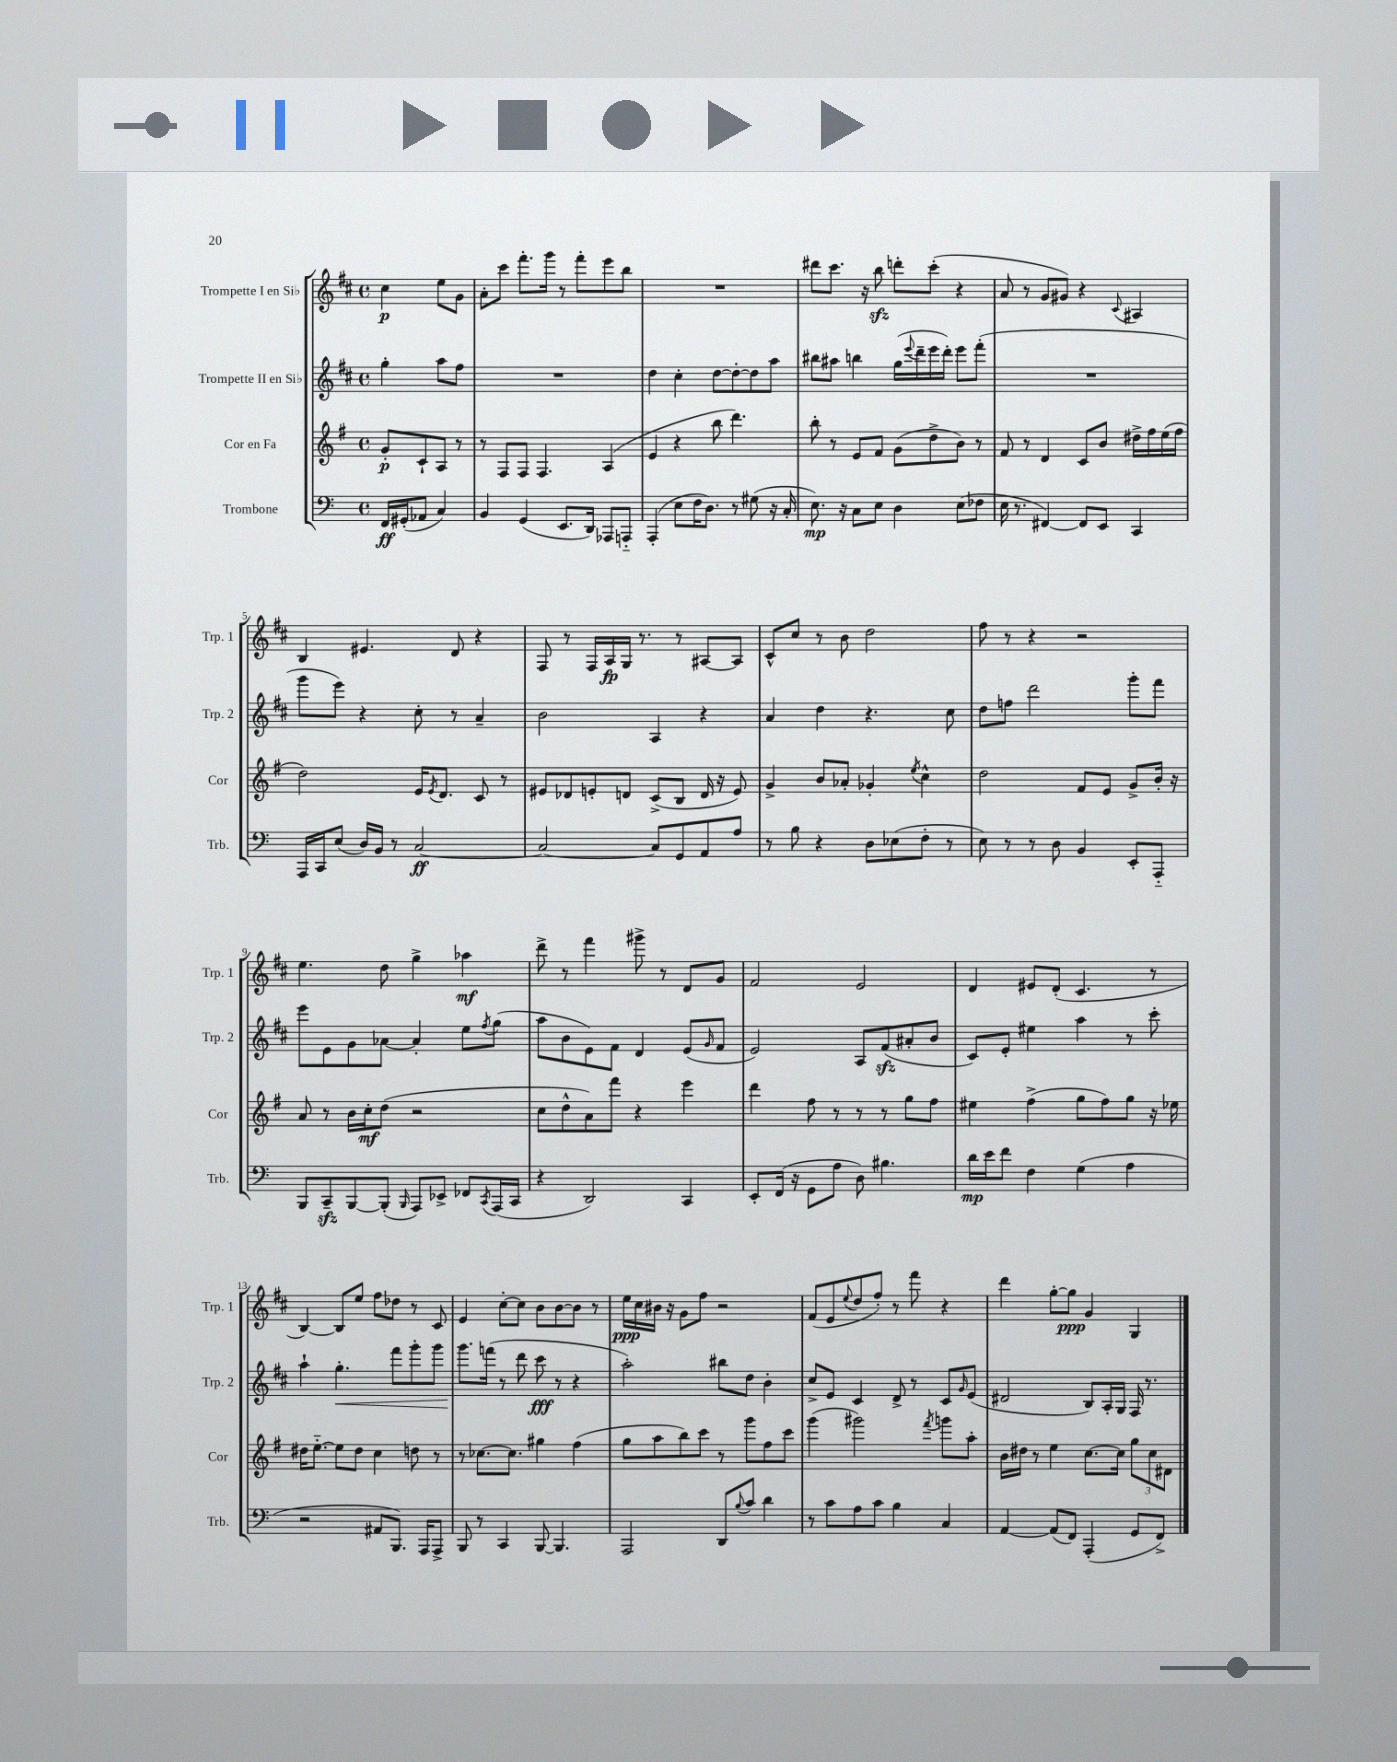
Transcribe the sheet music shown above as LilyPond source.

<<
\new StaffGroup <<
\new Staff = "s0" \with { instrumentName = "Trompette I en Sib" shortInstrumentName = "Trp. 1" } {
    \clef treble \key d \major \defaultTimeSignature \time 4/4 \partial 2
    cis''4\p e''8 g'8 |
    a'8-. cis'''8 fis'''8.-. g'''16 r8 fis'''8-. e'''8 b''8 |
    R1 |
    dis'''8 cis'''8. r16 b''8\sfz d'''8-. cis'''8-.( r4 |
    a'8 r8 g'8 gis'8) r4 \appoggiatura { cis'8 } ais4 |
    b4 eis'4. d'8 r4 |
    fis8 r8 fis16 a16\fp g16 r8. r8 ais8~ ais8 |
    cis'8-^ cis''8 r8 b'8 d''2 |
    fis''8 r8 r4 r2 |
    e''4. d''8 g''4-> aes''4\mf |
    d'''8-> r8 fis'''4 gis'''8-> r8 d'8 g'8 |
    fis'2 e'2 |
    d'4 eis'8 d'8-.( cis'4. r8 |
    b4~) b8 e''8 fis''8 des''8 r8 cis'8 |
    e'4 cis''8~-. cis''8 b'8 b'8~ b'8 r8 |
    e''16\ppp cis''16 bis'16 r16 g'8 fis''8 r2 |
    fis'8( e'8 \appoggiatura { e''8 } d''8 fis''8-.) r8 fis'''8 r4 |
    d'''4 g''8~-. g''8\ppp g'4 g4 \bar "|." |
}
\new Staff = "s1" \with { instrumentName = "Trompette II en Sib" shortInstrumentName = "Trp. 2" } {
    \clef treble \key d \major \defaultTimeSignature \time 4/4 \partial 2
    g''4-. a''8 fis''8 |
    R1 |
    d''4 cis''4-. d''8~ d''8~-. d''8 a''8 |
    bis''8 ais''8 b''4 g''16( \appoggiatura { e'''8 } d'''16-- e'''16 d'''16-.) e'''8 fis'''8-.( |
    R1 |
    g'''8 e'''8) r4 cis''8-. r8 a'4-- |
    b'2 a4 r4 |
    a'4 d''4 r4. cis''8 |
    d''8 f''8 d'''2 g'''8-. fis'''8 |
    e'''8 e'8 g'8 aes'8~ aes'4-. e''8 \acciaccatura { fis''8 } g''8( |
    a''8 b'8 e'8) fis'8 d'4 e'8( \grace { g'16 } fis'8 |
    e'2) a8 fis'8\sfz( ais'8-. b'8 |
    cis'8) e'8-. eis''4 a''4 r8 cis'''8-. |
    a''4-! g''4.-.\< fis'''8 g'''8-. g'''8 |
    g'''8.\! f'''16( r8 d'''8 cis'''8\fff r8 r4 |
    a''2-.) bis''8 d''8 b'4-. |
    cis''8-> e'8 cis'4 d'8-> r8 cis'8 \grace { g'16 } e'8( |
    dis'2 b8) a16-. g16 fis16 r8. \bar "|." |
}
\new Staff = "s2" \with { instrumentName = "Cor en Fa" shortInstrumentName = "Cor" } {
    \clef treble \key g \major \defaultTimeSignature \time 4/4 \partial 2
    g'8-.\p c'8-! a8 r8 |
    r8 fis8 fis8 fis4. a4( |
    e'4 r4 b''8 d'''4.) |
    b''8-. r8 e'8 fis'8 g'8( d''8-> b'8) r8 |
    fis'8 r8 d'4 c'8 b'8 dis''16-> fis''16 e''16( fis''16 |
    d''2) e'16 \acciaccatura { e'8 } d'8. c'8 r8 |
    eis'8 des'8 e'8-. d'8 c'8->( b8 d'16 r16 e'8) |
    g'4-> b'8 aes'8-. ges'4-. \acciaccatura { e''8 } c''4-^ |
    d''2 fis'8 e'8 g'8-> b'16-. r16 |
    a'8 r8 b'16 c''16-.\mf d''8( r2 |
    c''8 d''8-^ a'8) fis'''8 r4 e'''4 |
    d'''4 fis''8 r8 r8 r8 g''8 fis''8 |
    eis''4 fis''4->( g''8 fis''8) g''8 r16 ees''16 |
    dis''16 e''8.~-_ e''8 dis''8 c''4 d''8 r8 |
    r8 ces''8.~ ces''8. gis''4 fis''4( |
    g''8 a''8 b''8) c'''8 r8 g'''8 fis''8 c'''8 |
    g'''4( gis'''2) \acciaccatura { fis'''8 } g'''8 a''8-. |
    b'16 dis''16 r8 e''4 c''8.~ c''16 \tuplet 3/2 { g''8 c''8 dis'8 } \bar "|." |
}
\new Staff = "s3" \with { instrumentName = "Trombone" shortInstrumentName = "Trb." } {
    \clef bass \key c \major \defaultTimeSignature \time 4/4 \partial 2
    f,16\ff gis,16-.( aes,8 c4) |
    b,4 g,4( e,8. d,16) aes,,8 a,,8-_ |
    a,,4-.( e8 f16 d8.) r8 gis8( r16 c16-. |
    e8.\mp) r16 c8 e8 d4 e8( fes8 |
    e16 r8. fis,4~) fis,8 e,8 c,4 |
    a,,16 c,16 e8( d16) b,16 r8 c2~\ff |
    c2~ c8 g,8 a,8 a8 |
    r8 b8 r4 d8 ees8( f8-. r8 |
    e8) r8 r8 d8 b,4 e,8-. a,,8-_ |
    b,,8 c,8--\sfz b,,8~ b,,8-.( \grace { b,,16 } a,,8) ees,8-> fes,8 \acciaccatura { c,8 } a,,16( c,16 |
    r4 d,2) c,4 |
    e,8-. f,16( r16 g,8 a8 d8) bis4. |
    d'16\mp e'16 f'8 f4 g4( a4 |
    r2 ais,8 b,,8.) a,,16 a,,8-> |
    b,,8 r8 c,4 b,,8~ b,,4. |
    a,,2 d,8 \appoggiatura { b8 } c'8 d'4 |
    r8 c'8 a8 c'8 b4 c4 |
    a,4~ a,8( f,8) a,,4-.( g,8 f,8->) \bar "|." |
}
>>
>>
